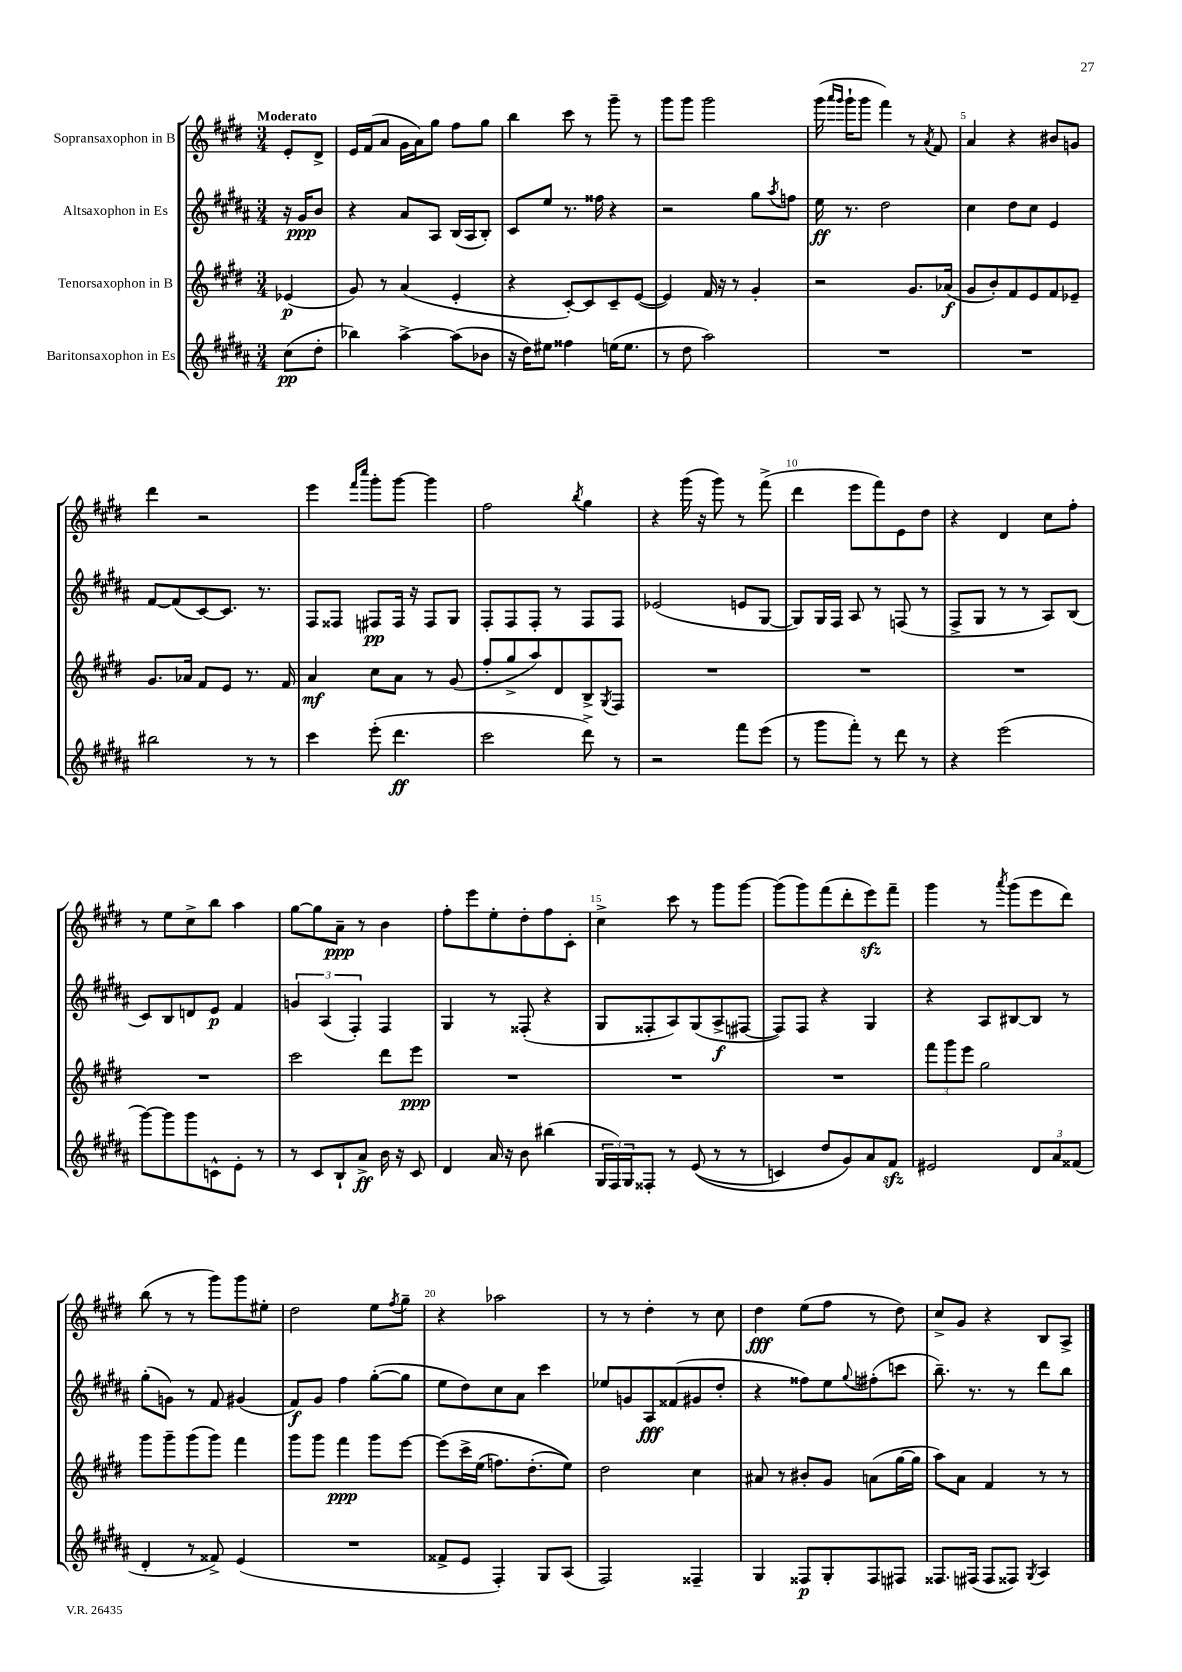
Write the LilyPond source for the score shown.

<<
\new StaffGroup <<
\new Staff = "s0" \with { instrumentName = "Sopransaxophon in B" } {
    \clef treble \key e \major \numericTimeSignature \time 3/4 \partial 4 \tempo "Moderato"
    e'8-. dis'8-> |
    e'16 fis'16( a'8 gis'16 a'16) gis''8 fis''8 gis''8 |
    b''4 cis'''8 r8 gis'''8-- r8 |
    gis'''8 gis'''8 gis'''2 |
    gis'''16( \grace { a'''16 gis'''16 } gis'''16-! gis'''8 fis'''4) r8 \acciaccatura { a'8 } fis'8 |
    a'4 r4 bis'8 g'8 |
    dis'''4 r2 |
    e'''4 \grace { fis'''16 cis''''16 } gis'''8-. gis'''8~ gis'''4 |
    fis''2 \acciaccatura { b''8 } gis''4 |
    r4 gis'''16( r16 gis'''8) r8 fis'''8->( |
    dis'''4 e'''8 fis'''8) e'8 dis''8 |
    r4 dis'4 cis''8 fis''8-. |
    r8 e''8 cis''8-> b''8 a''4 |
    gis''8~ gis''8 a'8--\ppp r8 b'4 |
    fis''8-. e'''8 e''8-. dis''8-. fis''8 cis'8-. |
    cis''4-> cis'''8 r8 gis'''8 gis'''8~ |
    gis'''8( gis'''8) fis'''8( dis'''8-. e'''8\sfz) fis'''8-- |
    gis'''4 r8 \acciaccatura { a'''8 } gis'''8( e'''8 dis'''8) |
    b''8( r8 r8 gis'''8) gis'''8 eis''8-. |
    dis''2 e''8 \acciaccatura { fis''8 } gis''8-- |
    r4 aes''2 |
    r8 r8 dis''4-. r8 cis''8 |
    dis''4\fff e''8( fis''8 r8 dis''8) |
    cis''8-> gis'8 r4 b8 a8-> \bar "|." |
}
\new Staff = "s1" \with { instrumentName = "Altsaxophon in Es" } {
    \clef treble \key b \major \numericTimeSignature \time 3/4 \partial 4
    r16 gis'16\ppp b'8 |
    r4 ais'8 ais8 b16( ais16 b8-.) |
    cis'8 e''8 r8. fisis''16 r4 |
    r2 gis''8 \acciaccatura { ais''8 } f''8 |
    e''16\ff r8. dis''2 |
    cis''4 dis''8 cis''8 e'4 |
    fis'8~ fis'8( cis'8~) cis'8. r8. |
    fis8 fisis8 fis8\pp fis16 r16 fis8 gis8 |
    fis8-. fis8 fis8-. r8 fis8 fis8 |
    ees'2( e'8 gis8~ |
    gis8) gis16 fis16 ais8 r8 f8( r8 |
    fis8-> gis8 r8 r8 ais8) b8( |
    cis'8) b8 d'8 e'8\p fis'4 |
    \tuplet 3/2 { g'4 ais4( fis4-.) } fis4 |
    gis4 r8 fisis8-.( r4 |
    gis8 fisis8-. ais8) gis8( ais8->\f fis8~ |
    fis8) fis8 r4 gis4 |
    r4 ais8 bis8~ bis8 r8 |
    gis''8-.( g'8) r8 fis'8 gis'4( |
    fis'8\f) gis'8 fis''4 gis''8~-.( gis''8 |
    e''8 dis''8) cis''8 ais'8 cis'''4 |
    ees''8 g'8 ais8\fff fisis'8( gis'8 dis''8-. |
    r4 fisis''8) e''8 \appoggiatura { gis''8 } fis''8-.( c'''8 |
    b''8.--) r8. r8 dis'''8 b''8 \bar "|." |
}
\new Staff = "s2" \with { instrumentName = "Tenorsaxophon in B" } {
    \clef treble \key e \major \numericTimeSignature \time 3/4 \partial 4
    ees'4\p( |
    gis'8) r8 a'4( e'4-. |
    r4 cis'8~-.) cis'8 cis'8-- e'8~( |
    e'4) fis'16 r16 r8 gis'4-. |
    r2 gis'8. aes'16\f( |
    gis'8 b'8-.) fis'8 e'8 fis'8 ees'8-- |
    gis'8. aes'16 fis'8 e'8 r8. fis'16 |
    a'4\mf cis''8 a'8 r8 gis'8( |
    fis''8-. gis''8-> a''8) dis'8 b8-> \acciaccatura { gis8 } fis8 |
    R2. |
    R2. |
    R2. |
    R2. |
    cis'''2 dis'''8 e'''8\ppp |
    R2. |
    R2. |
    R2. |
    \tuplet 3/2 { fis'''8 gis'''8 e'''8 } gis''2 |
    gis'''8 gis'''8-- gis'''8( gis'''8) fis'''4 |
    gis'''8 gis'''8 fis'''4\ppp gis'''8 e'''8~ |
    e'''8\( cis'''16-> e''16( f''8.) dis''8.-.( e''8)\) |
    dis''2 cis''4 |
    ais'8 r8 bis'8-. gis'8 a'8( gis''16~ gis''16 |
    a''8) a'8 fis'4 r8 r8 \bar "|." |
}
\new Staff = "s3" \with { instrumentName = "Baritonsaxophon in Es" } {
    \clef treble \key b \major \numericTimeSignature \time 3/4 \partial 4
    cis''8\pp( dis''8-. |
    bes''4) ais''4~-> ais''8( bes'8 |
    r16 dis''16) eis''8 fisis''4 e''16( e''8. |
    r8 dis''8 ais''2) |
    R2. |
    R2. |
    bis''2 r8 r8 |
    cis'''4 e'''8-.( dis'''4.\ff |
    cis'''2 dis'''8->) r8 |
    r2 fis'''8 e'''8( |
    r8 gis'''8 fis'''8-.) r8 dis'''8 r8 |
    r4 e'''2( |
    gis'''8~) gis'''8 gis'''8 c'8-^ e'8-. r8 |
    r8 cis'8 b8-! ais'8->\ff b'16 r16 cis'8 |
    dis'4 ais'16 r16 b'8 bis''4( |
    \tuplet 3/2 { gis16 fis16) gis16 } fisis8-. r8 e'8(\( r8 r8 |
    c'4) dis''8 gis'8\) ais'8 fis'8\sfz |
    eis'2 \tuplet 3/2 { dis'8 ais'8 fisis'8( } |
    dis'4-. r8 fisis'8->) e'4( |
    R2. |
    fisis'8-> e'8 fis4-.) gis8 ais8( |
    fis2) fisis4-- |
    gis4 fisis8\p gis8-. fisis8 fis8 |
    fisis8. fis16( fis8 fisis8) \acciaccatura { gis8 } ais4 \bar "|." |
}
>>
>>
\layout { \context { \Score \override BarNumber.break-visibility = ##(#f #t #t) barNumberVisibility = #(every-nth-bar-number-visible 5) } }
